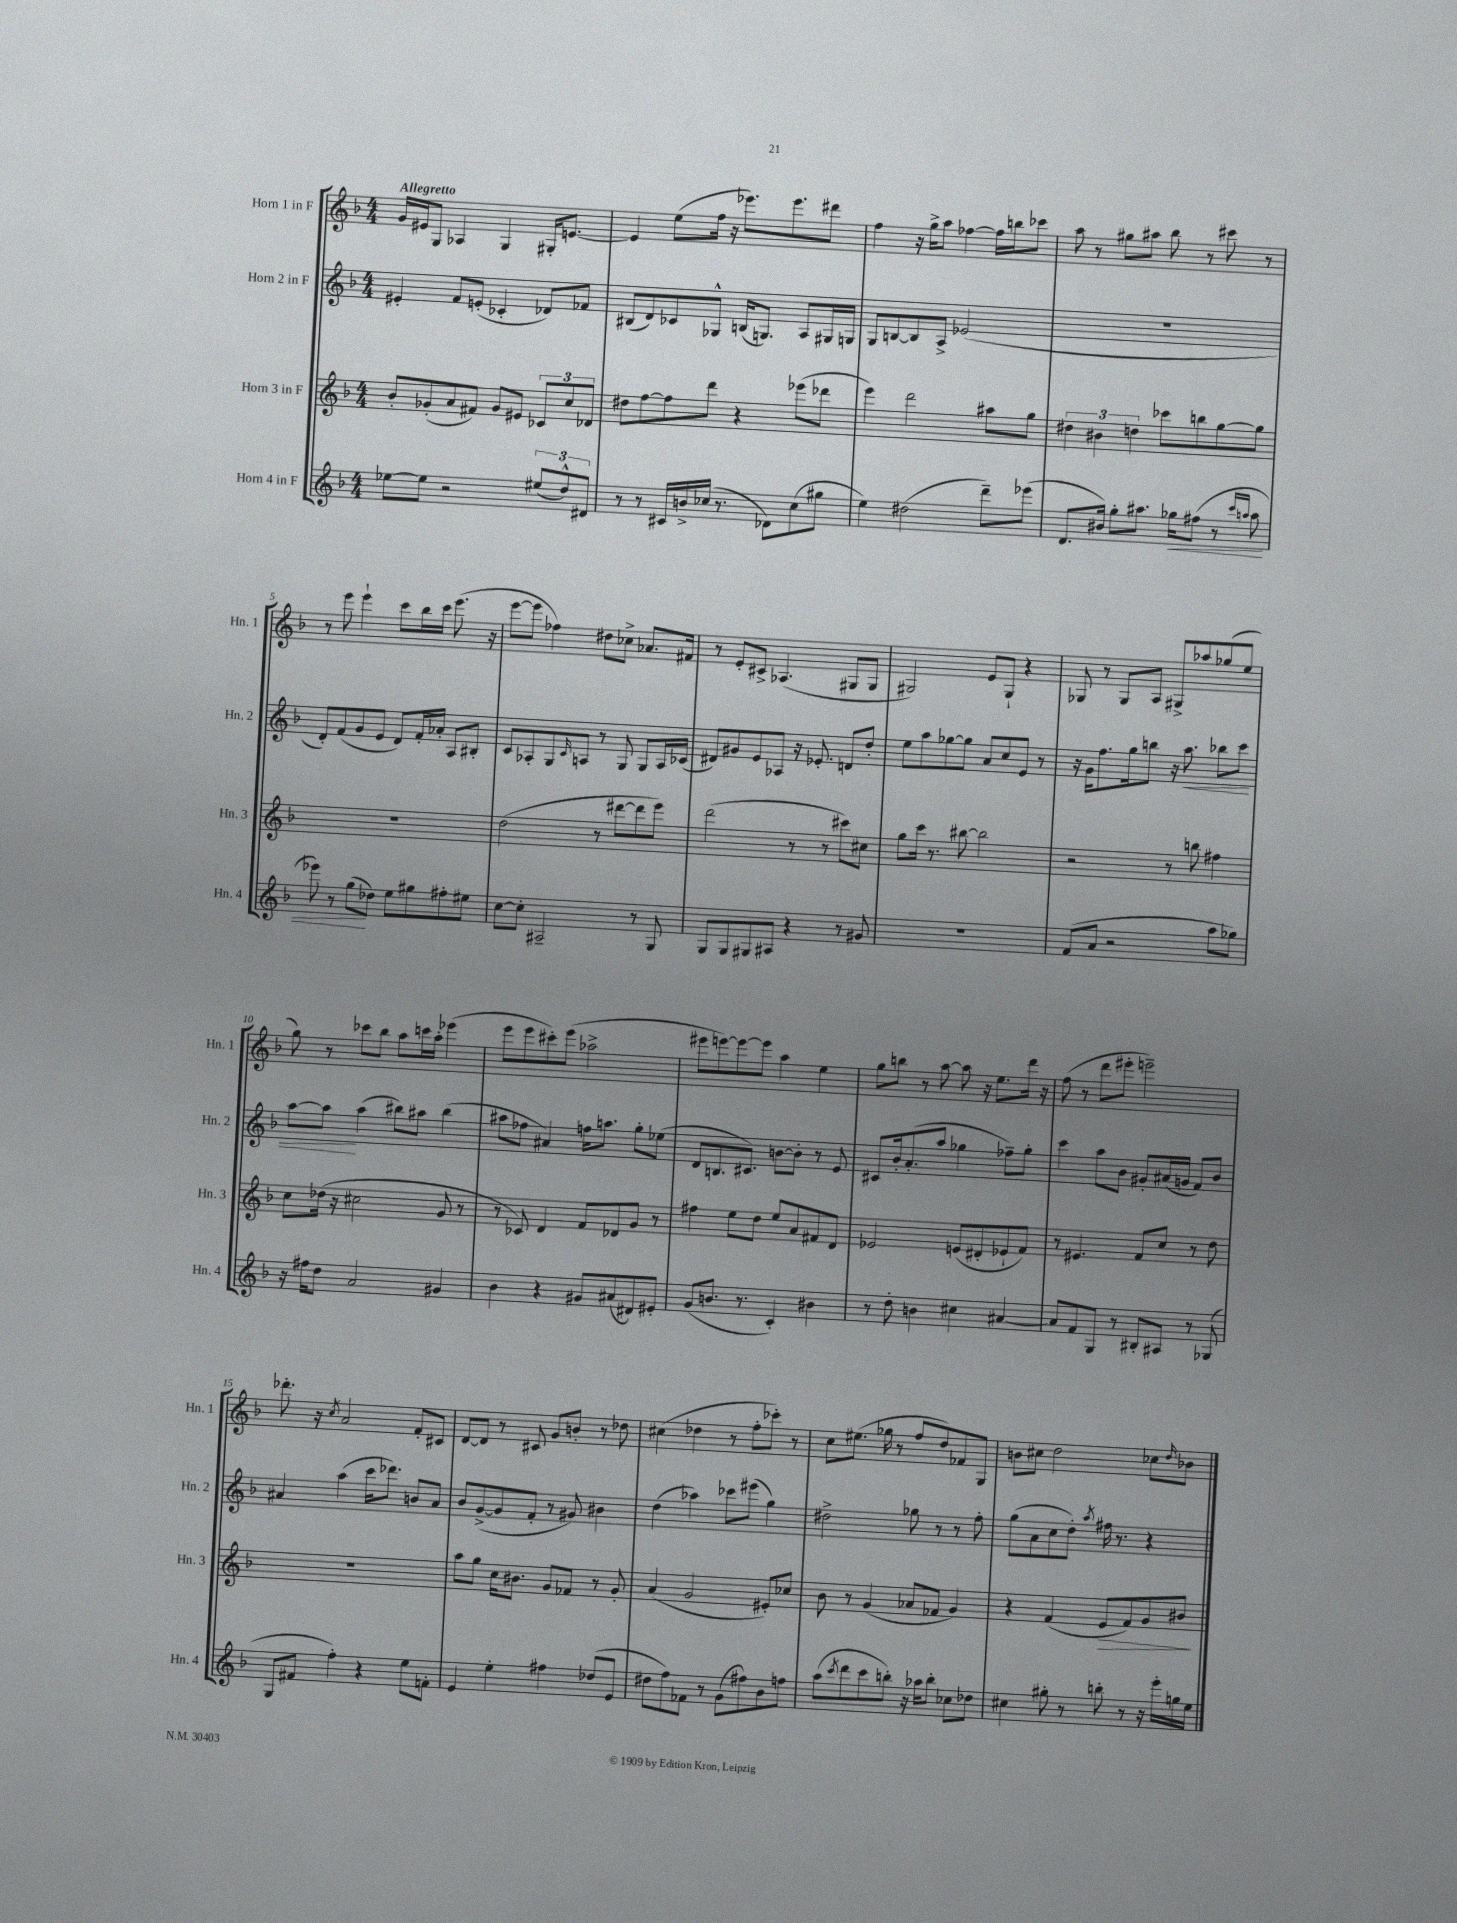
<<
\new StaffGroup <<
\new Staff = "s0" \with { instrumentName = "Horn 1 in F" shortInstrumentName = "Hn. 1" } {
    \clef treble \key f \major \numericTimeSignature \time 4/4 \tempo "Allegretto"
    g'16 eis'16 g8 aes4 g4 gis16-. e'8.~ |
    e'4 e''8( f''16 r16 ees'''8.) ees'''8. dis'''8 |
    f''4 r16 g''16-> a''8 fes''4~ fes''16 b''16 ces'''8 |
    a''8 r8 gis''8 ais''8 bes''8 r8 cis'''8 r8 |
    r8 e'''8 e'''4-! c'''8 bes''16 c'''16 e'''8.( r16 |
    e'''8~ e'''8 fes''4) dis''8 ces''8-> aes'8. fis'16 |
    r8 e'8-. cis'8-> aes4.( gis8 gis8 |
    gis2) e'8 gis8-! r4 |
    ges8 r8 ges8 a8 gis8-> aes''8 ges''8( e''8 |
    g''8) r8 ces'''8 bes''8 a''8 c'''16 a''16-. ees'''4( |
    e'''8 e'''8 cis'''8-.) e'''8( aes''2-> |
    eis'''8 e'''8~) e'''8~ e'''8 a''4 e''4 |
    g''8 b''8 r8 a''8~ a''8 r16 e''8. d'''16 r16 |
    f''8( r8 d'''8 eis'''8-. e'''2--) |
    des'''8.-. r16 \acciaccatura { c''8 } a'2 f'8-. cis'8 |
    d'8~ d'8 r8 cis'8 g'8 b'8-. r8 des''8 |
    cis''4( des''4 r8 f''8-. ces'''8-.) r8 |
    c''8 eis''8.( ges''16 r8 f''8 d''8) fes'8 g8 |
    b'8 cis''8 d''2 ces''8 \grace { d''16 } bes'8 \bar "|." |
}
\new Staff = "s1" \with { instrumentName = "Horn 2 in F" shortInstrumentName = "Hn. 2" } {
    \clef treble \key f \major \numericTimeSignature \time 4/4
    eis'4-. f'8 e'8-.( ces'4-. des'8) fes'8 |
    bis8( d'8) ces'8 ges8-^ b16( g8.) a8 gis16 g16 |
    g8 b8~ b8 a8-> ees'2( |
    R1 |
    d'8-.) f'8( g'8 e'8 d'8) f'16-. aes'16-. a8 bis8-. |
    c'8 aes8-. g8 \grace { c'16 } a8 r8 g8 g8 a16 ces'16( |
    dis'8) gis'8 e'8 aes8 r16 ees'8.-. d'8 d''8-. |
    e''8 a''8 ges''8~ ges''8 a'8 c''8 e'8 r8 |
    r16 g'16 f''8. g''16 b''8 r16 a''8.\< bes''8 c'''8 |
    a''8~ a''8\! a''4( bis''8) ais''8 bis''4( |
    ais''8 fes''8 ais'4) f''16 a''8. g''8-. ees''8( |
    d'8 b8. cis'8.) b'8~ b'8-. r8 e'8 |
    cis'8 bes'16-. a'8.-.( a''8 ges''4 fes''8--) ges''8-. |
    c'''4 a''8 bes'8 gis'8-. ais'16( g'16 f'8) bes'8 |
    ais'4 a''4( c'''16 des'''8.) b'8 ais'8 |
    bes'8 g'8~->( g'8 f'8-. r8 gis'8) bis'4 |
    d''4( aes''4) ces'''8 eis'''8( g''4) |
    dis''2-> ges''8 r8 r8 f''8-. |
    g''8( a'8 c''8 d''8-.) \acciaccatura { a''8 } fis''16 r8. r4 \bar "|." |
}
\new Staff = "s2" \with { instrumentName = "Horn 3 in F" shortInstrumentName = "Hn. 3" } {
    \clef treble \key f \major \numericTimeSignature \time 4/4
    bes'8-. ges'8-.( a'8 fis'8) ges'8 eis'8 \tuplet 3/2 { ces'8 c''8 des'8 } |
    dis''8 f''8~ f''8 d'''8 r4 ees'''8( des'''8 |
    e'''4) d'''2 ais''8 g''8 |
    \tuplet 3/2 { dis''4 bis'4 d''4 } ces'''8 b''8 g''8~ g''8 |
    R1 |
    d''2( r8 dis'''8~ dis'''8 e'''8) |
    d'''2( r8 r8 cis'''8) cis''8 |
    g''8 c'''16 r8. bis''8~ bis''2 |
    r2 r8 b''8 fis''4 |
    c''8 des''16( r16 cis''2 g'8 r8 |
    r8 ces'8) d'4 f'8 des'8 g'8 r8 |
    fis''4 e''8 d''8 e''8 a'8 fis'8 d'8 |
    ees'2 e'8( dis'8-. ees'8-! f'8) |
    r8 eis'4. f'8 c''8 r8 d''8 |
    r1 |
    a''8 g''8 c''16 bis'8. g'8 fes'8 r8 g'8-. |
    a'4( g'2 eis'8-.) ces''8 |
    bes'8 r8 g'4( aes'8 fes'8 g'4) |
    r4 f'4( e'8\> f'8) g'8 bis'8\! \bar "|." |
}
\new Staff = "s3" \with { instrumentName = "Horn 4 in F" shortInstrumentName = "Hn. 4" } {
    \clef treble \key f \major \numericTimeSignature \time 4/4
    ees''8~ ees''8 r2 \tuplet 3/2 { eis''8( d''8-^) dis'8 } |
    r8 r8 cis'16 b'16-> ces''16( r8. des'8) ces''8( gis''8 |
    e''4) dis''2( d'''8--) ees'''8( |
    d'8. bis'16) g''8-. ais''8. ges''16\< fis''8( r8 \grace { c'''16 a''16 } a''8 |
    ees'''8) r8 g''8\!( des''8) e''8 gis''8 fis''8-. eis''8 |
    c''8~ c''8-. ais2-- r8 g8 |
    g8 g8 gis8 ais8 r4 r8 gis'8 |
    R1 |
    f'8( a'8 r2 a''8 ges''8) |
    r16 fis''16 d''8 a'2 gis'4 |
    bes'4 r4 gis'8 ais'8( dis'8) eis'8-. |
    g'8( b'8. r8. c'4-.) bis'4 |
    r8 d''8-. b'4 cis''4 ais'4~ |
    ais'8 f'8 g8 r8 bis8-. ais8 r8 ges8( |
    g8 fis'8 f''4-.) r4 e''8 f'8-. |
    e'4 e''4-. fis''4 des''8( e'8 |
    dis''8 f''8) fes'8 r8 g'8( fis''8) bes'8 f''8 |
    a''8( \acciaccatura { c'''8 } d'''8 c'''8 b''8-.) r16 aes''16 b''8-. ces''8 des''8 |
    cis''4 gis''8-. r8 b''8-. r8 r16 e'''16-. g''16 e''16 \bar "|." |
}
>>
>>
